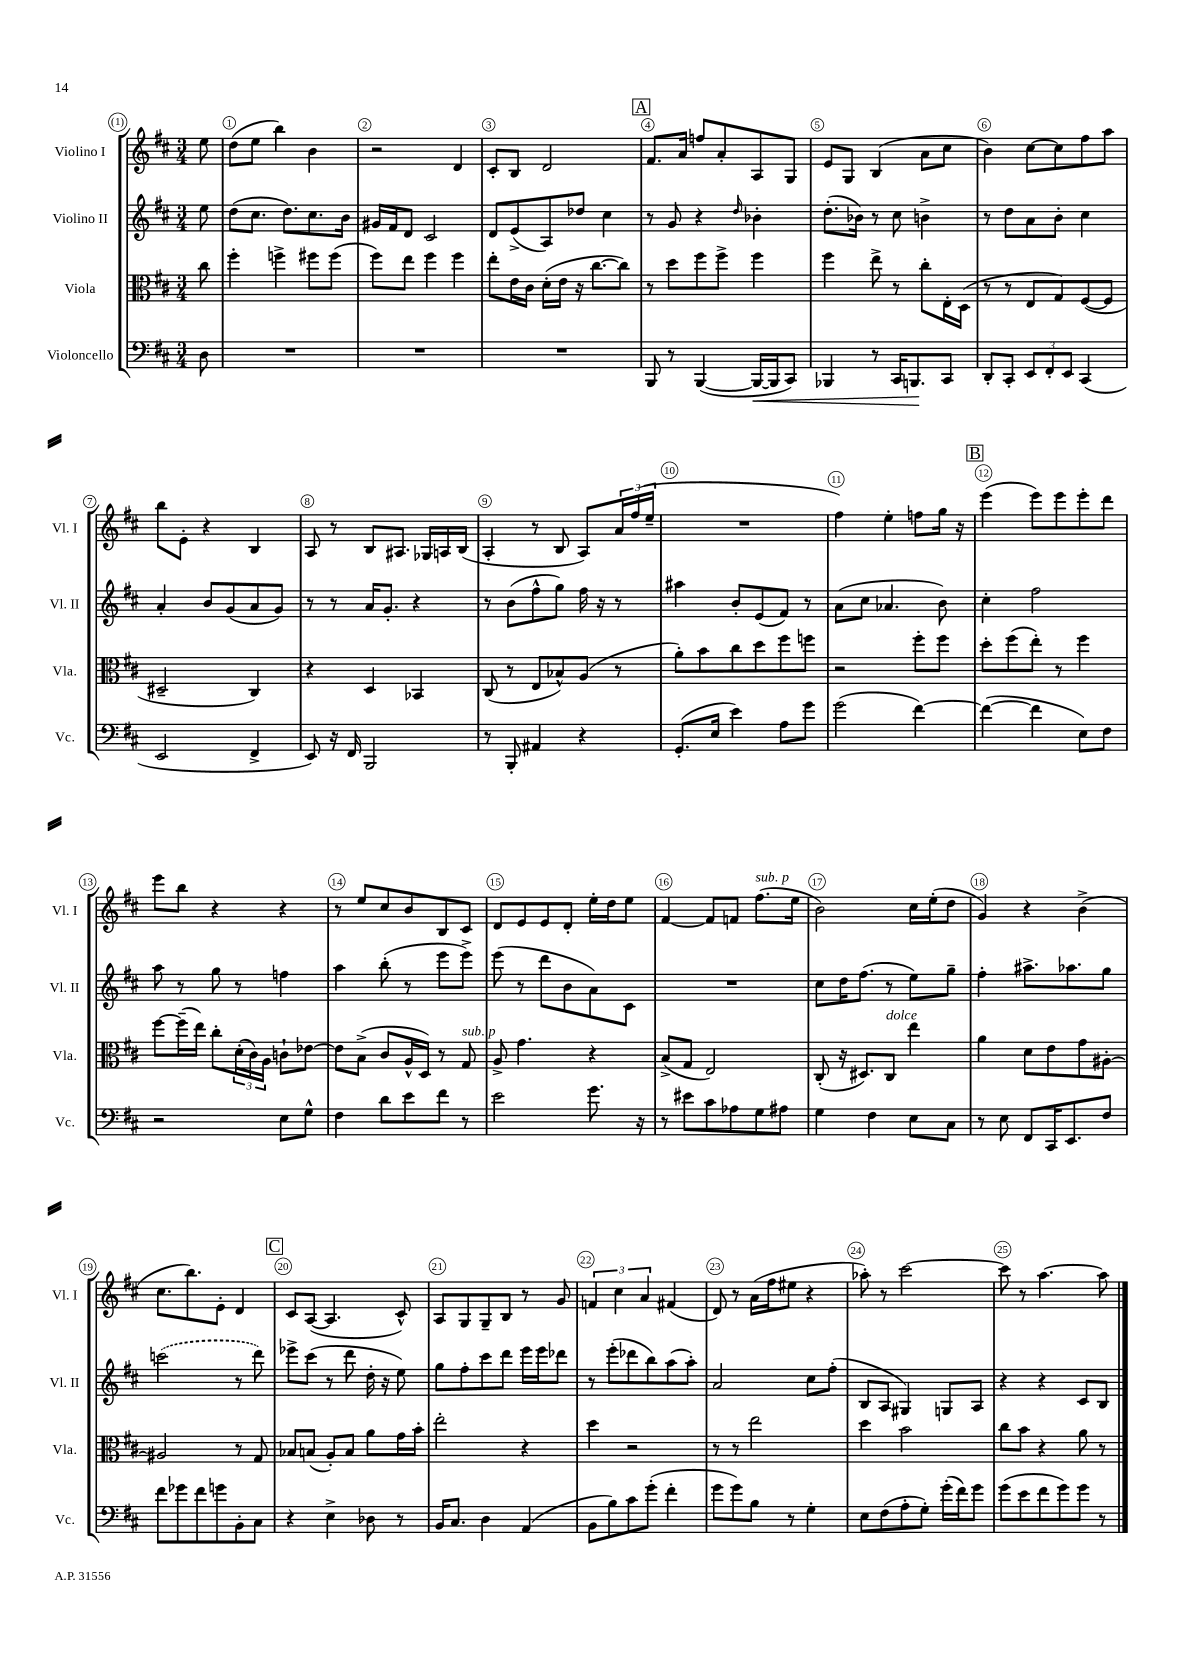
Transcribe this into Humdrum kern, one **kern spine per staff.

**kern	**kern	**kern	**kern
*staff4	*staff3	*staff2	*staff1
*clefF4	*clefC3	*clefG2	*clefG2
*k[f#c#]	*k[f#c#]	*k[f#c#]	*k[f#c#]
*M3/4	*M3/4	*M3/4	*M3/4
8D	8cc#	8ee	8ee
=	=	=	=
2.r	4ff#'	(8dd	(8dd
.	.	8.cc#	8ee
.	4ff^	.	4bb)
.	.	8.dd)	.
.	8ff#	8.cc#	4b
.	(8ff#	.	.
.	.	16b	.
=	=	=	=
2.r	8ff#)	16g#	2r
.	.	16f#	.
.	8ee	8d	.
.	4ff#	2c#	.
.	4ff#	.	4d
=	=	=	=
2.r	8ee'	8d	8c#'
.	16e	(8e^	8B
.	16c#	.	.
.	(16d'	8A)	2d
.	16e	.	.
.	16r	8dd-	.
.	[8.cc#	.	.
.	.	4cc#	.
.	8cc#])	.	.
=	=	=	=
8BBB	8r	8r	8.f#
8r	8dd	8g	.
.	.	.	16a
([4BBB	8ff#	4r	8ff
.	8ff#^	.	8a'
.	.	16qqdd	.
16BBB_	4ff#	4b-'	8A
16BBB]	.	.	.
8CC#)	.	.	8G
=	=	=	=
4BBB-	4ff#	(8.dd'	8e
.	.	.	8G
.	.	16b-)	.
8r	8ee^	8r	(4B
16CC#	8r	8cc#	.
8.BBB	.	.	.
.	8cc#'	4b^	8a
8CC#	16E'	.	8cc#
.	(16D	.	.
=	=	=	=
8DD'	8r	8r	4b)
8CC#'	8r	8dd	.
12EE	8E	8a	[8cc#
12FF#'	.	.	.
.	8G)	8b'	8cc#]
12EE	.	.	.
(4CC#	([8F#	4cc#	8ff#
.	8F#]	.	8aa
=	=	=	=
2EE	2D#~	4a'	8bb
.	.	.	8e'
.	.	8b	4r
.	.	(8g	.
4FF#^	4C#)	8a	4B
.	.	8g)	.
=	=	=	=
8EE)	4r	8r	8A
16r	.	8r	8r
16FF#	.	.	.
2BBB	4D	16a	8B
.	.	8.g'	.
.	.	.	8.A#
.	4BB-	4r	.
.	.	.	16G-
.	.	.	16A
.	.	.	(16B
=	=	=	=
8r	(8C#	8r	4A'
8BBB'	8r	(8b	.
4AA#	8E	8ff#^^	8r
.	8B-^^)	8gg)	8B
4r	(8A	16ff#	8A)
.	.	16r	.
.	8r	8r	24a
.	.	.	(24ff#
.	.	.	24ee~
=	=	=	=
(8.GG'	8a')	4aa#	2.r
.	8b	.	.
16E	.	.	.
4e)	8cc#	8b'	.
.	8dd	(8e	.
8A	8ff#	8f#)	.
8g	8ff	8r	.
=	=	=	=
(2g	2r	(8a	4ff#)
.	.	8cc#	.
.	.	4.a-	4ee'
[4f#)	8ff#'	.	8ff
.	8ff#	8b)	16gg
.	.	.	16r
=	=	=	=
(4f#_	8dd'	4cc#'	(4eee
.	(8ff#	.	.
4f#]	8ee')	2ff#	8eee)
.	8r	.	8eee
8E)	4ff#	.	8eee'
8F#	.	.	8ddd
=	=	=	=
2r	[8ff#	8aa	8eee
.	(16ff#~]	8r	8bb
.	16ee)	.	.
.	8cc#'	8gg	4r
.	(24d'	8r	.
.	24c#)	.	.
.	24A	.	.
8E	8c`	4ff	4r
8G^^	[8e-	.	.
=	=	=	=
4F#	8e-]	4aa	8r
.	(8B^	.	8ee
8d	8c#	(8bb'	8cc#
8e	16A^^	8r	8b
.	16D)	.	.
8f#	8r	8eee	8B
8r	8G	8eee^)	8c#
=	=	=	=
2e	8A^	(8eee	8d
.	4.g	8r	8e
.	.	8ddd	8e
.	.	8b	8d'
8.g	4r	8a)	16ee'
.	.	.	16dd
.	.	8c#	8ee
16r	.	.	.
=	=	=	=
8r	(8B^	2.r	[4f#
8e#	8G	.	.
8c#	2E)	.	8f#]
8A-	.	.	8f
8G	.	.	(8.ff#
8A#	.	.	.
.	.	.	16ee
=	=	=	=
4G	(8C#'	8cc#	2b)
.	16r	16dd	.
.	8.D#)	(8.ff#	.
4F#	.	.	.
.	8C#	8r	.
8E	4ee	8ee)	16cc#
.	.	.	(16ee'
8C#	.	8gg~	8dd
=	=	=	=
8r	4a	4ff#'	4g)
8E	.	.	.
8FF#	8d	8.aa#^	4r
16CC#	8e	.	.
8.EE	.	8.aa-	.
.	8g	.	(4b^
8F#	[8A#'	8gg	.
=	=	=	=
8f#	2A#]	(2ccc	8.cc#
8g-	.	.	.
.	.	.	8.bb)
8f#	.	.	.
8g	.	.	8e'
8BB'	8r	8r	4d
8C#	8G	8ddd)	.
=	=	=	=
4r	8B-	8eee-^	8c#
.	(8B	(8ccc#	([8A
4E^	8A')	8r	4.A]
.	8B	8ddd	.
8D-	8a	16dd'	.
.	.	16r	.
8r	16g	8ee)	8c#^^)
.	16b'	.	.
=	=	=	=
16BB	2ee'	8gg	8A
8.C#	.	.	.
.	.	8ff#'	8G
4D	.	8ccc#	8G~
.	.	8ddd	8B
(4AA	4r	16eee	8r
.	.	16eee	.
.	.	8ddd-	8g
=	=	=	=
8BB	4dd	8r	6f
8B)	.	(8eee'	.
.	.	.	6cc#
8c#	2r	8ddd-	.
.	.	.	6a
(8g'	.	8bb)	.
4f#'	.	(8aa	(4f#
.	.	8aa')	.
=	=	=	=
8g	8r	2a	8d)
8g)	8r	.	8r
8B	2ee	.	(16a
.	.	.	16ff#
8r	.	.	8ee#
4G'	.	8cc#	4r
.	.	(8ff#'	.
=	=	=	=
8E	4dd	8B	8aa-')
(8F#	.	8A	8r
8A'	2b	4G#)	[2ccc#
8G')	.	.	.
(16g'	.	8G	.
16f#)	.	.	.
8g	.	8A	.
=	=	=	=
(8g	8cc#	4r	8ccc#]
8e	8b	.	8r
8f#	4r	4r	[4.aa
8g)	.	.	.
8g	8a	8c#	.
8r	8r	8B	8aa]
==	==	==	==
*-	*-	*-	*-
